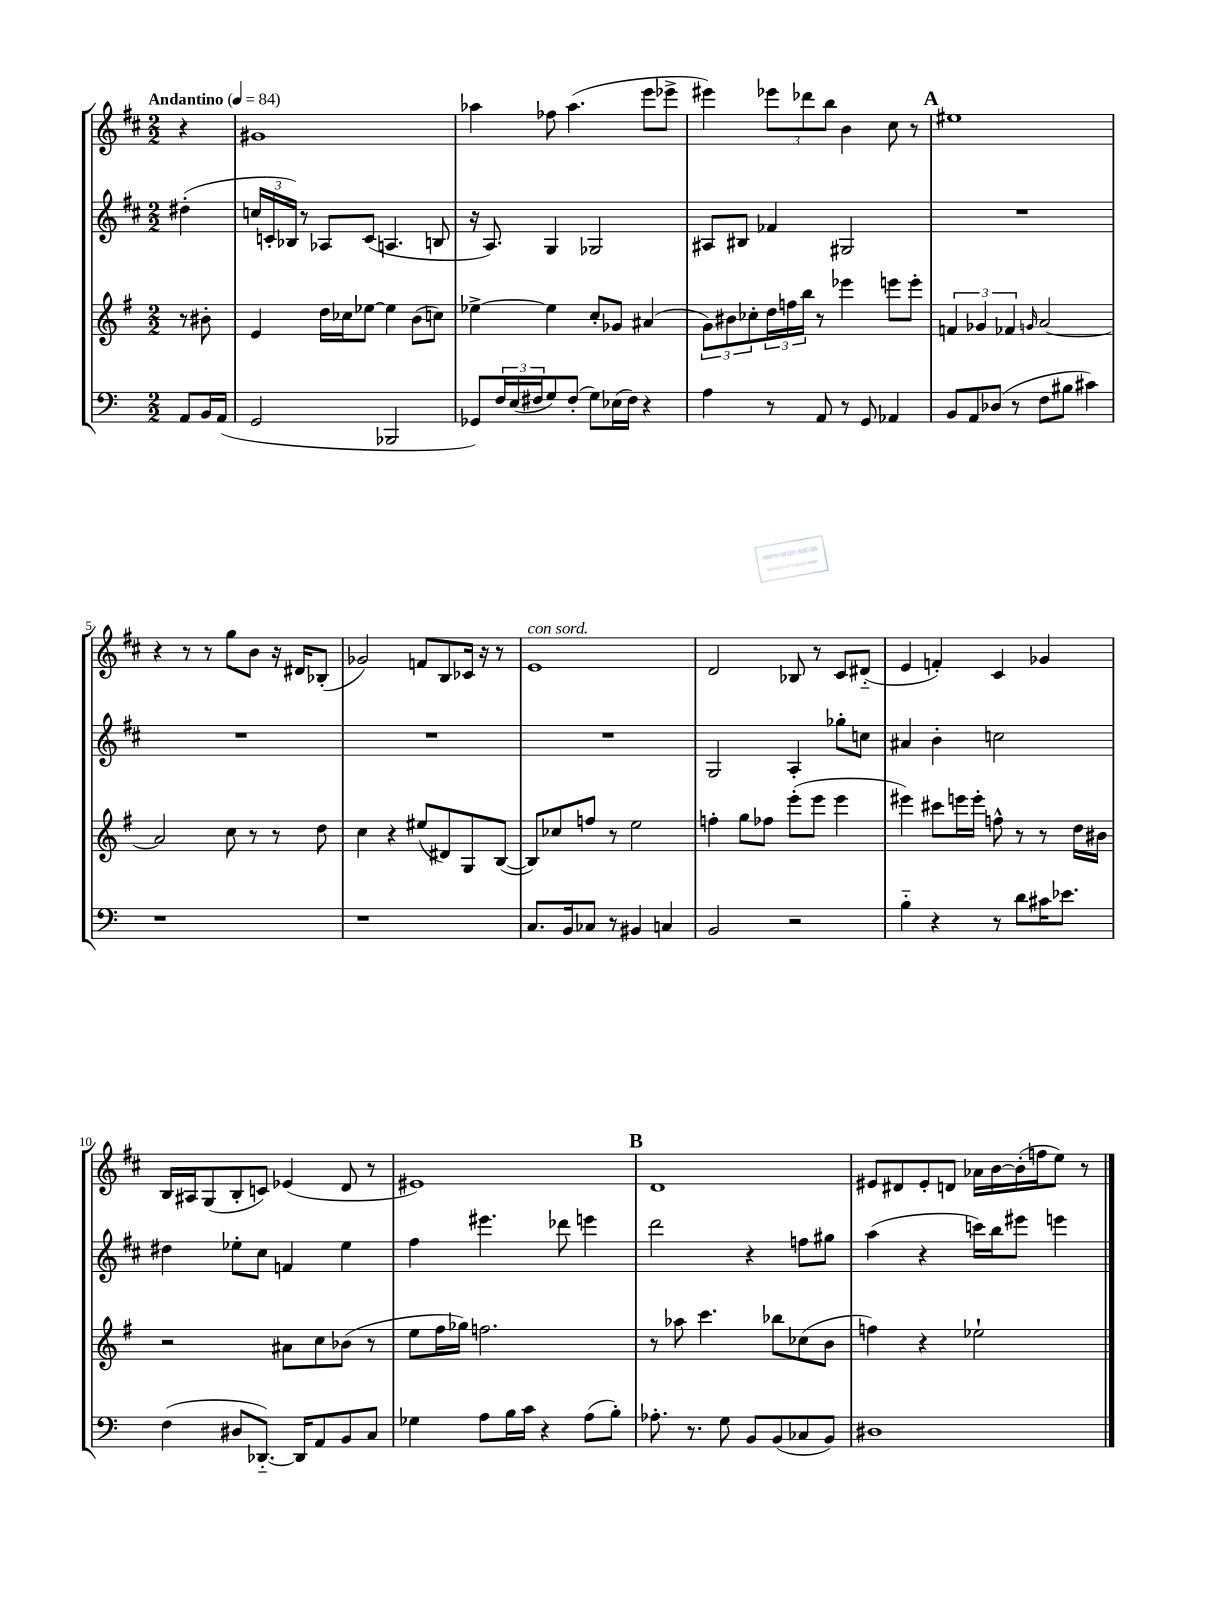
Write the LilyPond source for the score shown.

<<
\new StaffGroup <<
\new Staff = "s0" {
    \clef treble \key d \major \numericTimeSignature \time 2/2 \partial 4 \tempo "Andantino" 4 = 84
    r4 |
    gis'1 |
    aes''4 fes''8 aes''4.( e'''8 ees'''8-> |
    eis'''4) \tuplet 3/2 { ees'''8 des'''8 b''8 } b'4 cis''8 r8 |
    \mark \markup { \bold "A" } eis''1 |
    r4 r8 r8 g''8 b'8 r16 dis'16 bes8-.( |
    ges'2) f'8 b8 ces'16 r16 r8 |
    e'1^\markup { \italic "con sord." } |
    d'2 bes8 r8 cis'8 dis'8-_( |
    e'4 f'4-.) cis'4 ges'4 |
    b16 ais16 g8( b8-. c'8) ees'4( d'8 r8 |
    eis'1) |
    \mark \markup { \bold "B" } d'1 |
    eis'8 dis'8 eis'8-. d'8 aes'16 b'16~ b'16-.( f''16 e''8) r8 \bar "|." |
}
\new Staff = "s1" {
    \clef treble \key d \major \numericTimeSignature \time 2/2 \partial 4
    dis''4-.( |
    \tuplet 3/2 { c''16 c'16-. bes16) } r8 aes8 c'8( a4. b8 |
    r16 a8.) g4 ges2 |
    ais8 bis8 fes'4 gis2 |
    \mark \markup { \bold "A" } R1 |
    R1 |
    R1 |
    R1 |
    g2 a4-. ges''8-. c''8 |
    ais'4 b'4-. c''2 |
    dis''4 ees''8-. cis''8 f'4 ees''4 |
    fis''4 eis'''4. des'''8 e'''4 |
    \mark \markup { \bold "B" } d'''2 r4 f''8 gis''8 |
    a''4( r4 c'''16) b''16 eis'''8 e'''4 \bar "|." |
}
\new Staff = "s2" {
    \clef treble \key g \major \numericTimeSignature \time 2/2 \partial 4
    r8 bis'8-. |
    e'4 d''16 ces''16 ees''8~ ees''4 b'8( c''8) |
    ees''4~-> ees''4 c''8-. ges'8 ais'4( |
    \tuplet 3/2 { g'8) bis'8 ces''8-. } \tuplet 3/2 { d''16 f''16 b''16 } r8 ees'''4 e'''8 e'''8-. |
    \mark \markup { \bold "A" } \tuplet 3/2 { f'4 ges'4 fes'4 } \grace { g'16 } a'2~ |
    a'2 c''8 r8 r8 d''8 |
    c''4 r4 eis''8( dis'8) g8 b8~( |
    b8) ces''8 f''8 r8 e''2 |
    f''4-. g''8 fes''8 e'''8-.( e'''8 e'''4 |
    eis'''4) cis'''8 e'''16 e'''16-. f''8-^ r8 r8 d''16 bis'16 |
    r2 ais'8 c''8 bes'8( r8 |
    e''8 fis''16 ges''16) f''2. |
    \mark \markup { \bold "B" } r8 aes''8 c'''4. bes''8 ces''8( b'8 |
    f''4) r4 ees''2-! \bar "|." |
}
\new Staff = "s3" {
    \clef bass \key c \major \numericTimeSignature \time 2/2 \partial 4
    a,8 b,16 a,16( |
    g,2 bes,,2 |
    ges,8) \tuplet 3/2 { f16 e16( fis16 } g8) fis8-.( g8) ees16( fis16) r4 |
    a4 r8 a,8 r8 g,8 aes,4 |
    \mark \markup { \bold "A" } b,8 a,8 des8( r8 f8 bis8 cis'4) |
    r1 |
    r1 |
    c8. b,16 ces8 r8 bis,4 c4 |
    b,2 r2 |
    b4-_ r4 r8 d'8 cis'16 ees'8. |
    f4( dis8 des,8.~-_) des,16 a,8 b,8 c8 |
    ges4 a8 b16 c'16 r4 a8( b8-.) |
    \mark \markup { \bold "B" } aes8.-. r8. g8 b,8 b,8( ces8 b,8) |
    dis1 \bar "|." |
}
>>
>>
